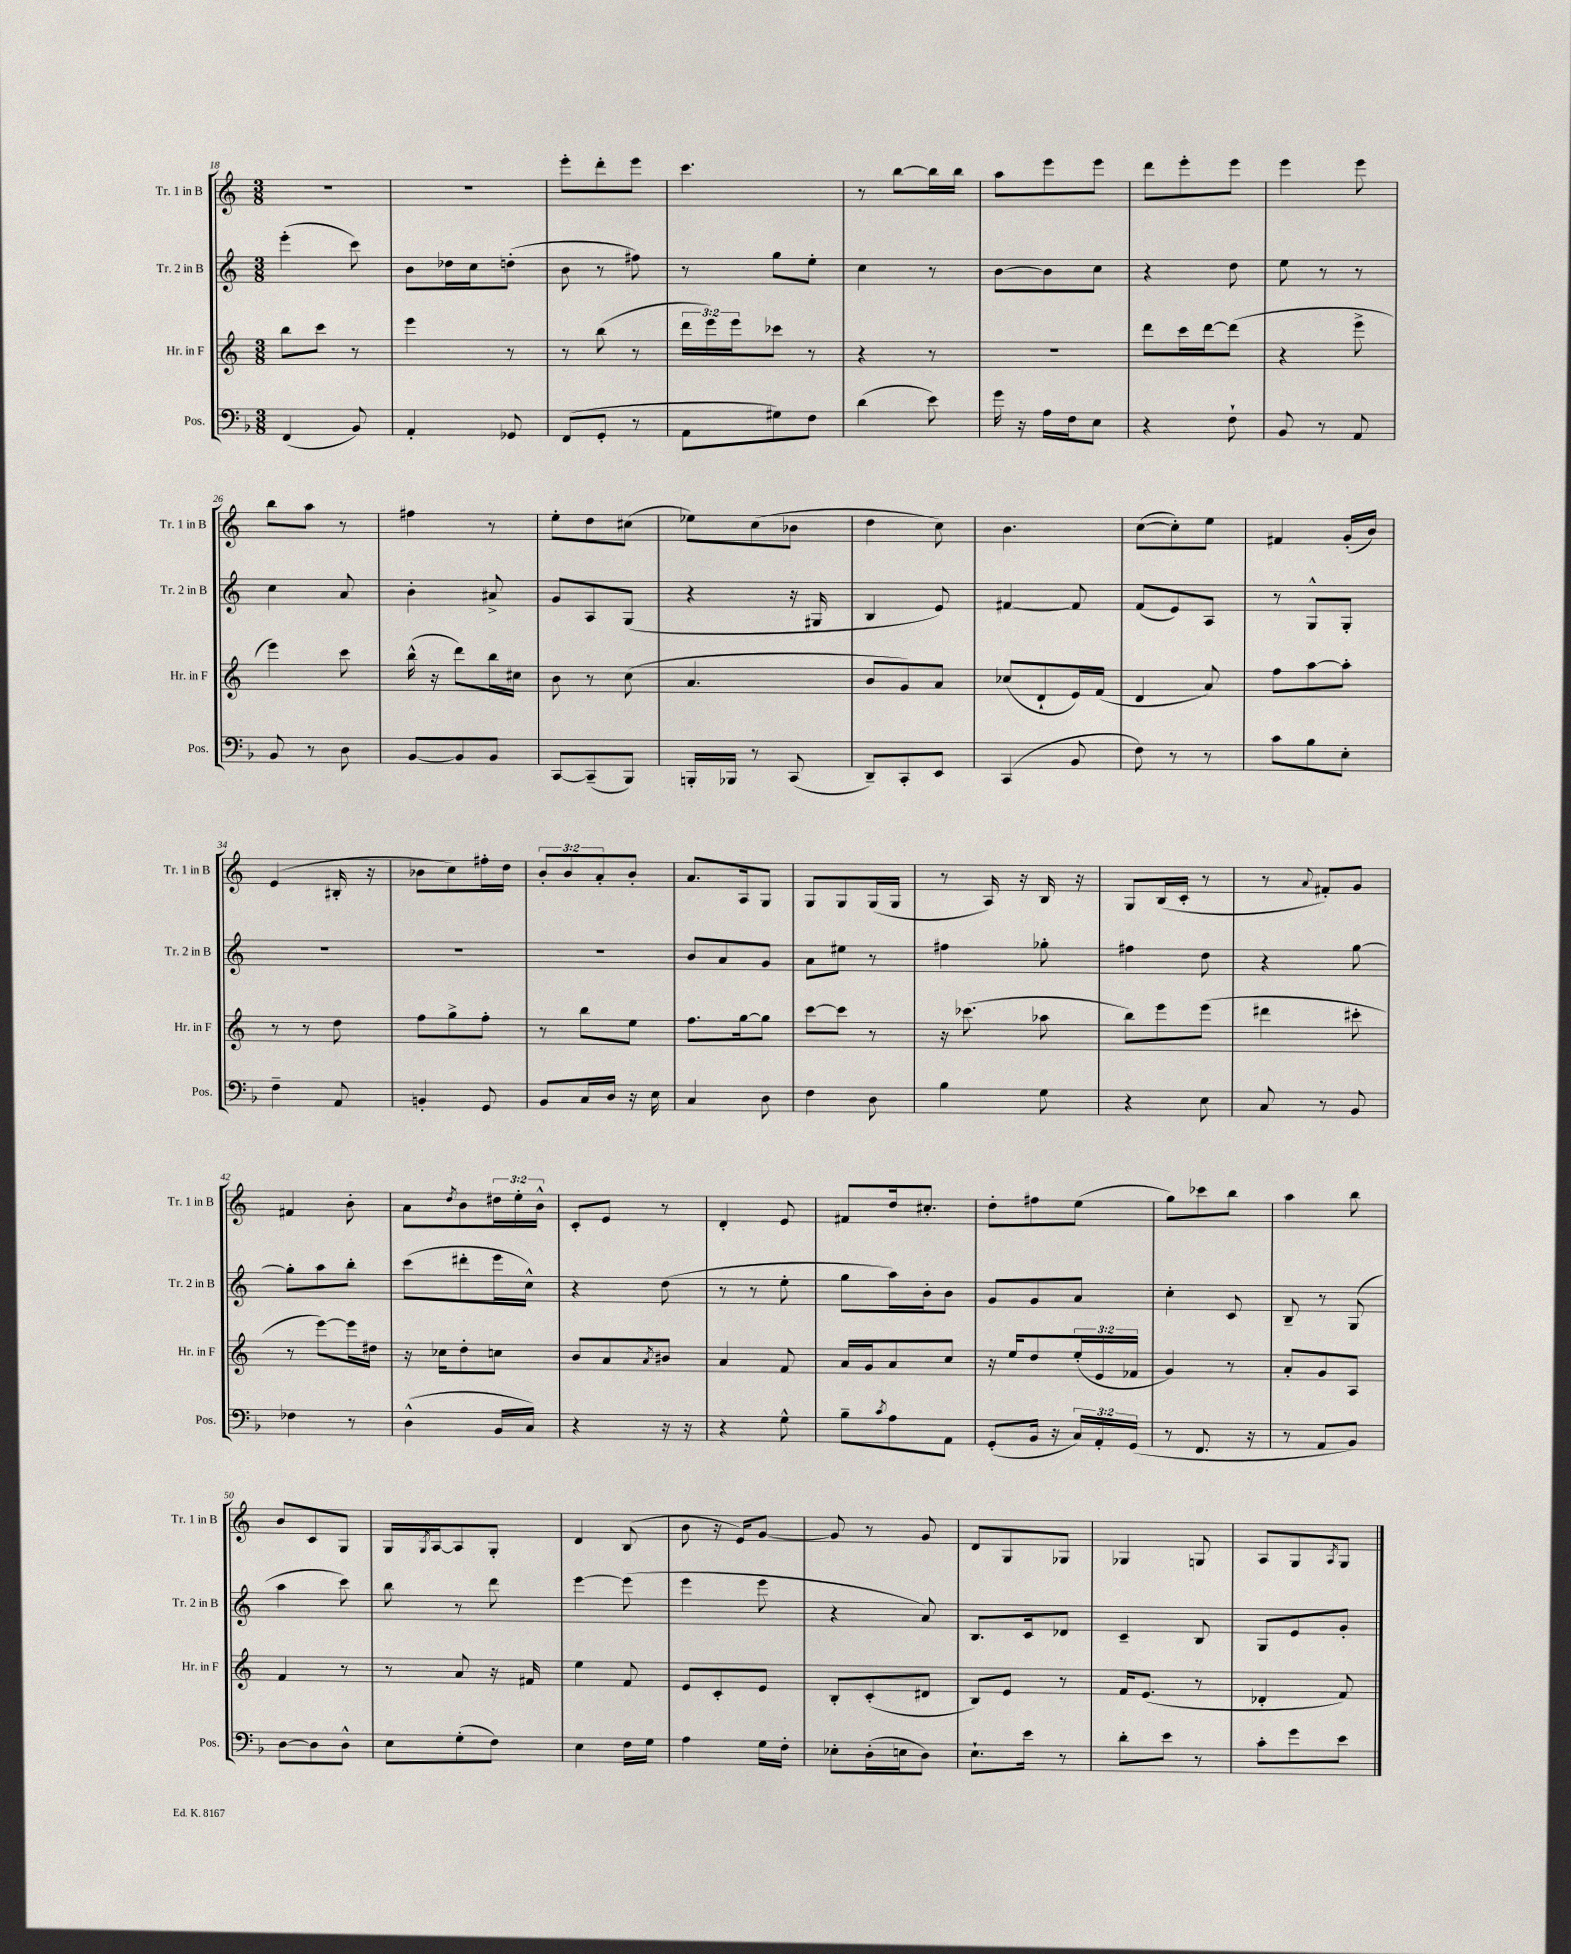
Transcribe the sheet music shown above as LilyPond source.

<<
\new StaffGroup <<
\new Staff = "s0" \with { instrumentName = "Tr. 1 in B" shortInstrumentName = "Tr. 1 in B" } {
    \clef treble \key c \major \numericTimeSignature \time 3/8 \override Staff.TupletNumber.text = #tuplet-number::calc-fraction-text
    R4. |
    R4. |
    e'''8-. d'''8-. e'''8 |
    c'''4. |
    r8 b''8~ b''16 b''16 |
    a''8 e'''8 e'''8 |
    d'''8 e'''8-. e'''8 |
    e'''4 e'''8 |
    b''8 a''8 r8 |
    fis''4 r8 |
    e''8-. d''8 cis''8( |
    ees''8) c''8( bes'8 |
    d''4 c''8) |
    b'4. |
    c''8~( c''8-.) e''8 |
    fis'4 g'16-.( b'16) |
    e'4( bis16-. r16 |
    bes'8 c''8) fis''16-. d''16 |
    \tuplet 3/2 { b'8-. b'8 a'8-. } b'8-. |
    a'8. a16 g8 |
    g8 g8 g16( g16 |
    r8 a16) r16 b16 r16 |
    g8 b16( c'16-. r8 |
    r8 \appoggiatura { a'8 } fis'8-.) g'8 |
    fis'4 b'8-. |
    a'8 \acciaccatura { d''8 } b'8 \tuplet 3/2 { dis''16 e''16-. b'16-^ } |
    c'8-. e'8 r8 |
    d'4-. e'8 |
    fis'8 d''16 cis''8.-. |
    d''8-. fis''8 e''8( |
    g''8) ces'''8 b''8 |
    a''4 b''8 |
    b'8 c'8 g8 |
    g16 \acciaccatura { g8 } a16~ a8 g8-. |
    d'4 b8( |
    b'8 r16 e'16) g'8~ |
    g'8 r8 g'8 |
    d'8 g8 ges8 |
    ges4 g8 |
    a8 g8 \acciaccatura { a8 } g8 \bar "|." |
}
\new Staff = "s1" \with { instrumentName = "Tr. 2 in B" shortInstrumentName = "Tr. 2 in B" } {
    \clef treble \key c \major \numericTimeSignature \time 3/8
    e'''4-.( c'''8) |
    b'8 des''16 c''16 d''8-.( |
    b'8 r8 fis''8) |
    r8 g''8 e''8-. |
    c''4 r8 |
    b'8~ b'8 c''8 |
    r4 d''8 |
    e''8 r8 r8 |
    c''4 a'8 |
    b'4-. ais'8-> |
    g'8 a8 g8( |
    r4 r16 gis16 |
    b4 e'8) |
    fis'4~ fis'8 |
    f'8( e'8) a8 |
    r8 g8-^ g8-. |
    R4. |
    R4. |
    R4. |
    b'8 a'8 g'8 |
    a'8 eis''8 r8 |
    fis''4 ges''8-. |
    fis''4 d''8 |
    r4 g''8~ |
    g''8-. a''8 b''8-. |
    c'''8( dis'''8-. e'''16 c''16-^) |
    r4 d''8( |
    r8 r8 e''8-. |
    g''8 a''16) b'16-. b'8 |
    g'8 g'8 a'8 |
    c''4-. c'8 |
    b8-- r8 g8( |
    a''4 c'''8) |
    b''8 r8 d'''8 |
    e'''4~ e'''8( |
    e'''4 e'''8 |
    r4 a'8) |
    b8. c'16 des'8 |
    c'4-- b8 |
    g8 e'8 g'8-. \bar "|." |
}
\new Staff = "s2" \with { instrumentName = "Hr. in F" shortInstrumentName = "Hr. in F" } {
    \clef treble \key c \major \numericTimeSignature \time 3/8 \override Staff.TupletNumber.text = #tuplet-number::calc-fraction-text
    b''8 c'''8 r8 |
    e'''4 r8 |
    r8 b''8( r8 |
    \tuplet 3/2 { d'''16 e'''16) e'''16 } ces'''8 r8 |
    r4 r8 |
    R4. |
    d'''8 c'''16 d'''16~ d'''8( |
    r4 e'''8-> |
    e'''4) c'''8 |
    b''16-^( r16 d'''8) b''16 cis''16 |
    b'8 r8 c''8( |
    a'4. |
    b'8 g'8) a'8 |
    ces''8( d'8-! e'16) f'16( |
    d'4 a'8) |
    f''8 a''8~ a''8-. |
    r8 r8 d''8 |
    f''8 g''8-> f''8-. |
    r8 b''8 e''8 |
    f''8. g''16~ g''8 |
    c'''8~ c'''8 r8 |
    r16 ces'''8.( aes''8 |
    b''8) e'''8 e'''8( |
    dis'''4 cis'''8-. |
    r8 e'''8~) e'''16 dis''16 |
    r16 ces''16 d''8-. c''8 |
    b'8 a'8 \acciaccatura { a'8 } bis'8 |
    a'4 f'8 |
    a'16 g'16 a'8 c''8 |
    r16 e''16 d''8 \tuplet 3/2 { e''16-.( e'16 fes'16 } |
    g'4) r8 |
    a'8-. g'8 a8 |
    f'4 r8 |
    r8 a'8 r16 fis'16 |
    e''4 f'8 |
    e'8 c'8-. e'8 |
    b8-. c'8-.( dis'8 |
    b8) e'8 r8 |
    f'16 e'8.( r8 |
    des'4-. f'8) \bar "|." |
}
\new Staff = "s3" \with { instrumentName = "Pos." shortInstrumentName = "Pos." } {
    \clef bass \key f \major \numericTimeSignature \time 3/8 \override Staff.TupletNumber.text = #tuplet-number::calc-fraction-text
    f,4( bes,8) |
    a,4-. ges,8 |
    f,8( g,8-. r8 |
    a,8 gis8) f8 |
    d'4( e'8) |
    g'16 r16 a16 f16 e8 |
    r4 f8-! |
    bes,8 r8 a,8 |
    bes,8 r8 d8 |
    bes,8~ bes,8 bes,8 |
    c,8~ c,8--( bes,,8) |
    b,,16-. bes,,16 r8 c,8( |
    d,8--) c,8-. e,8 |
    c,4( bes,8 |
    f8) r8 r8 |
    c'8 bes8 e8-. |
    f4-- a,8 |
    b,4-. g,8 |
    bes,8 c16 d16 r16 e16 |
    c4 d8 |
    f4 d8 |
    bes4 g8 |
    r4 e8 |
    c8 r8 bes,8 |
    fes4 r8 |
    d4-^( bes,16 c16) |
    r4 r16 r16 |
    r4 g8-^ |
    bes8-- \acciaccatura { c'8 } a8 a,8 |
    g,8-.( bes,16 r16 \tuplet 3/2 { c16) a,16-. g,16( } |
    r8 f,8. r16 |
    r8 a,8 bes,8) |
    d8~ d8 d8-^ |
    e8 g8-.( f8) |
    e4 f16 g16 |
    a4 g16 f16-. |
    ees8-. d16-.( e16 d8) |
    e8.-! e'16 r8 |
    d'8-. e'8 r8 |
    c'8-. g'8 e'8 \bar "|." |
}
>>
>>
\layout { \context { \Score currentBarNumber = #18 } }
